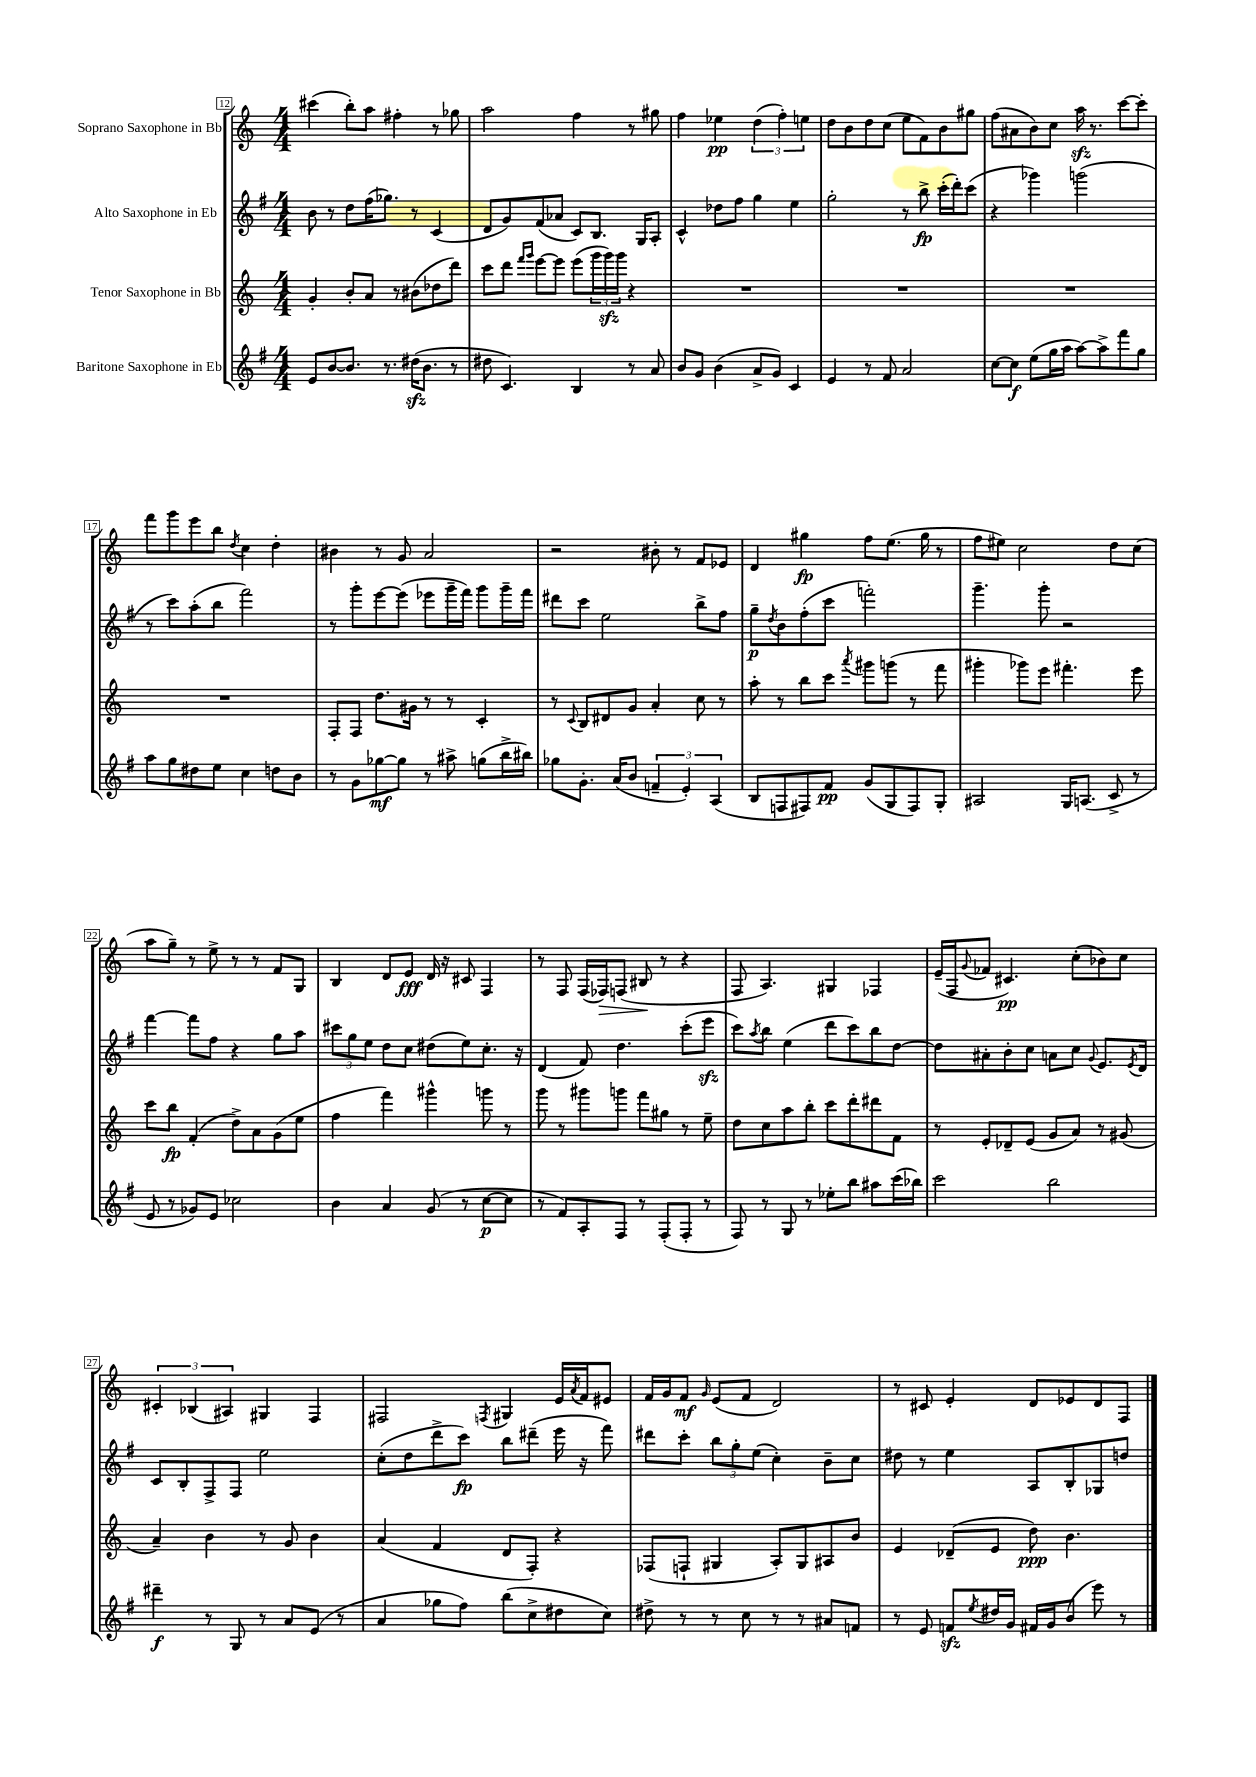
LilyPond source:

<<
\new StaffGroup <<
\new Staff = "s0" \with { instrumentName = "Soprano Saxophone in Bb" } {
    \clef treble \key c \major \numericTimeSignature \time 4/4
    cis'''4( b''8-.) a''8 fis''4-. r8 ges''8 |
    a''2 f''4 r8 gis''8 |
    f''4 ees''4\pp \tuplet 3/2 { d''4( f''4-.) e''4 } |
    d''8 b'8 d''8 c''8( e''8 f'8) b'8 gis''8 |
    f''8( ais'8 b'8) c''8 a''16\sfz r8. c'''8~ c'''8-. |
    f'''8 g'''8 e'''8 b''8 \acciaccatura { d''8 } c''4 d''4-. |
    bis'4 r8 g'8 a'2 |
    r2 bis'8-. r8 f'8 ees'8 |
    d'4 gis''4\fp f''8 e''8.( gis''16 r8 |
    f''8 eis''8) c''2 d''8 c''8( |
    a''8 g''8--) r8 e''8-> r8 r8 f'8 g8 |
    b4 d'8 e'8\fff d'16 r16 cis'8 f4 |
    r8 f8 f16( fes16\>) f8( bis8\! r8 r4 |
    f8 a4.) gis4 fes4 |
    e'16--( f16 \appoggiatura { g'8 } fes'8 cis'4.\pp) c''8-.( bes'8) c''8 |
    \tuplet 3/2 { cis'4-. bes4( ais4) } gis4 f4 |
    fis2 \acciaccatura { f8 } gis4 e'16 \acciaccatura { a'8 } f'16 eis'8 |
    f'16 g'16 f'8\mf \grace { g'16 } e'8( f'8 d'2) |
    r8 cis'8 e'4-. d'8 ees'8 d'8 f8 \bar "|." |
}
\new Staff = "s1" \with { instrumentName = "Alto Saxophone in Eb" } {
    \clef treble \key g \major \numericTimeSignature \time 4/4
    b'8 r8 d''8 fis''16( ges''8.) r8 c'4( |
    d'8 g'8) fis'8( aes'8 c'8) b8. g16 a8-. |
    c'4-^ des''8 fis''8 g''4 e''4 |
    g''2-. r8 b''8->\fp c'''16-.( d'''16-.) c'''8( |
    r4 ges'''4) g'''2( |
    r8 c'''8) a''8-.( b''8 fis'''2) |
    r8 g'''8-. e'''8~ e'''8( ees'''8 g'''16-- fis'''16) g'''8 g'''16-- fis'''16 |
    dis'''8 c'''8 e''2 b''8-> fis''8 |
    g''8--\p \acciaccatura { d''8 } b'8 fis''8-.( c'''8 f'''2-.) |
    g'''4.-- g'''8-. r2 |
    fis'''4~ fis'''8 fis''8 r4 g''8 a''8 |
    \tuplet 3/2 { cis'''8 g''8 e''8 } d''8 c''8 dis''8( e''8) c''8.-. r16 |
    d'4( fis'8) d''4. c'''8-.( e'''8\sfz |
    c'''8) \acciaccatura { a''8 } b''8 e''4( d'''8 c'''8) b''8 d''8~ |
    d''8 ais'8-. b'8-. c''8 a'8 c''8 \appoggiatura { g'8 } e'8. \acciaccatura { e'8 } d'16 |
    c'8 b8-. fis8-> fis8 e''2 |
    c''8-.( d''8 d'''8-> c'''8\fp) b''8 dis'''8--( e'''16 r16 fis'''8) |
    dis'''8 c'''8-. \tuplet 3/2 { b''8 g''8-. e''8( } c''4-.) b'8-- c''8 |
    dis''8 r8 e''4 a8 b8-. ges8 d''8 \bar "|." |
}
\new Staff = "s2" \with { instrumentName = "Tenor Saxophone in Bb" } {
    \clef treble \key c \major \numericTimeSignature \time 4/4
    g'4-. b'8-. a'8 r8 bis'8( des''8 d'''8) |
    c'''8 d'''8 \grace { f'''16 g'''16 } e'''8~ e'''8 e'''8( \tuplet 3/2 { g'''16 g'''16\sfz) g'''16 } r4 |
    R1 |
    R1 |
    R1 |
    R1 |
    f8-. f8 d''8. gis'16 r8 r8 c'4-. |
    r8 \appoggiatura { c'8 } b8 dis'8 g'8 a'4-. c''8 r8 |
    a''8-. r8 b''8 c'''8 \acciaccatura { a'''8 } gis'''8 g'''8( r8 f'''8 |
    gis'''4-. ges'''8) e'''8 fis'''4.-. e'''8 |
    c'''8 b''8\fp f'4-.( d''8->) a'8 g'8( e''8 |
    f''4 f'''4) gis'''4-^ g'''8 r8 |
    g'''8 r8 gis'''8 g'''8 f'''8 gis''8 r8 e''8-- |
    d''8 c''8 a''8 b''8-. c'''8 d'''8-. dis'''8 f'8 |
    r8 e'8-. des'8-- e'8( g'8 a'8) r8 gis'8( |
    a'4--) b'4 r8 g'8 b'4 |
    a'4( f'4 d'8 f8-.) r4 |
    fes8( f8-! gis4 a8-.) gis8 ais8 b'8 |
    e'4 des'8--( e'8 d''8\ppp) b'4. \bar "|." |
}
\new Staff = "s3" \with { instrumentName = "Baritone Saxophone in Eb" } {
    \clef treble \key g \major \numericTimeSignature \time 4/4
    e'8 b'8~ b'8. r8. dis''16\sfz( b'8. r8 |
    dis''8 c'4.) b4 r8 a'8 |
    b'8 g'8 b'4( a'8-> g'8) c'4 |
    e'4 r8 fis'8 a'2 |
    c''8~ c''8\f e''8( g''16 a''16 a''8~) a''8-> fis'''8 g''8 |
    a''8 g''8 dis''8 e''8 c''4 d''8 b'8 |
    r8 g'8 ges''8~\mf ges''8 r8 ais''8-> g''8( b''16-> bis''16) |
    ges''8 g'8.-. a'16( b'8 \tuplet 3/2 { f'4-- e'4-.) a4( } |
    b8 f8 fis8) fis'8\pp g'8( g8 fis8) g8-. |
    ais2 g16 a8.( c'8-> r8 |
    e'8 r8 ges'8) e'8 ces''2 |
    b'4 a'4 g'8( r8 c''8~\p c''8 |
    r8 fis'8) a8-. fis8 r8 fis8-.( fis8-. r8 |
    fis8) r8 g8 r8 ees''8-. b''8 ais''8 c'''16( bes''16) |
    c'''2 b''2 |
    dis'''4--\f r8 g8 r8 a'8 e'8( r8 |
    a'4 ges''8 fis''8) b''8( c''8-> dis''8 c''8) |
    dis''8-> r8 r8 c''8 r8 r8 ais'8 f'8 |
    r8 e'8 f'8\sfz \acciaccatura { e''8 } dis''16 g'16 fis'16 g'16 b'8( e'''8) r8 \bar "|." |
}
>>
>>
\layout { \context { \Score currentBarNumber = #12 \override BarNumber.stencil = #(make-stencil-boxer 0.1 0.3 ly:text-interface::print) } }
